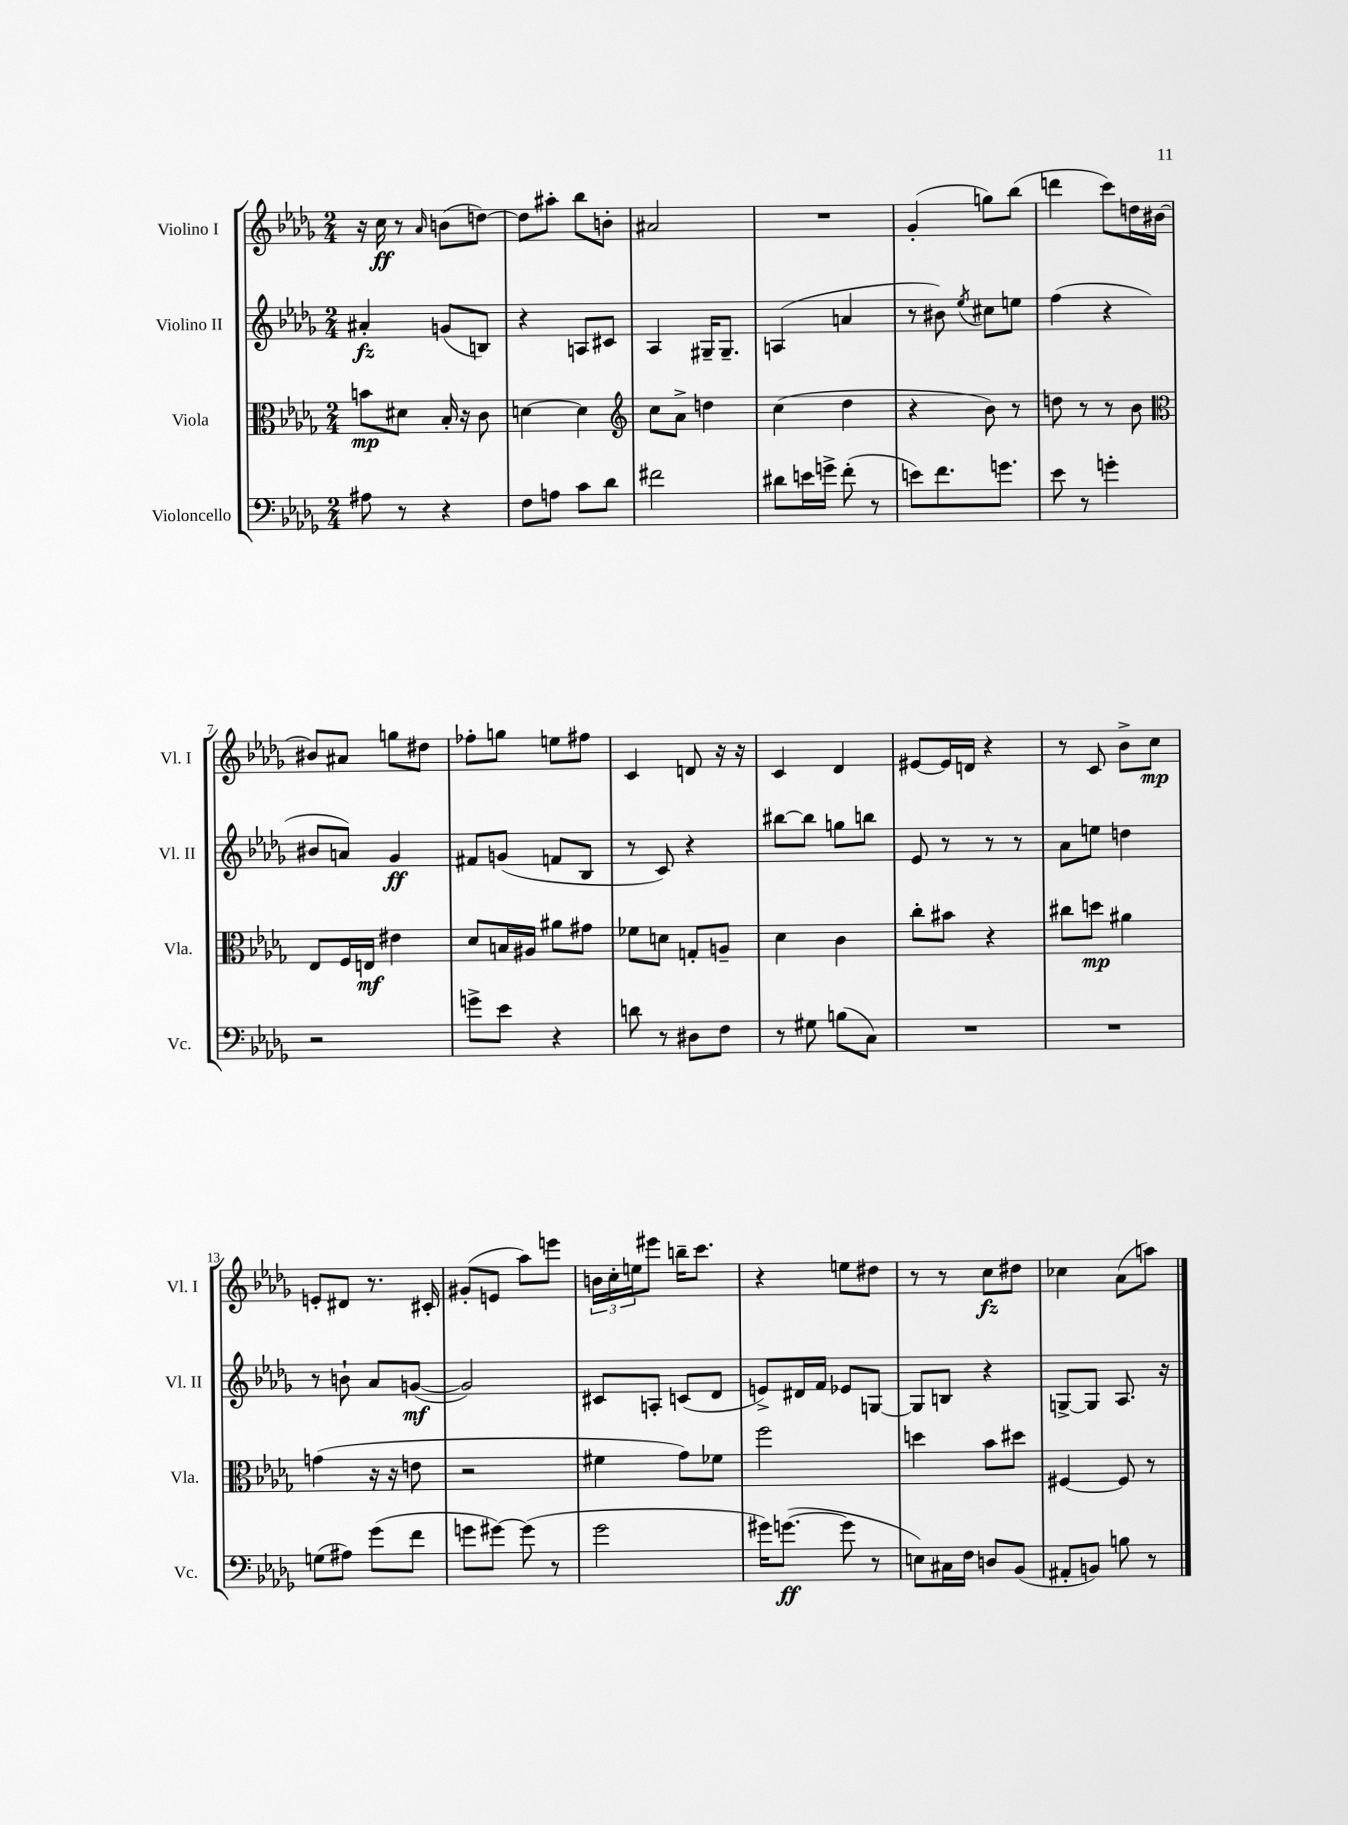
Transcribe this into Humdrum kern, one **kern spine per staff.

**kern	**dynam	**kern	**dynam	**kern	**dynam	**kern	**dynam
*part4	*part4	*part3	*part3	*part2	*part2	*part1	*part1
*staff4	*staff4	*staff3	*staff3	*staff2	*staff2	*staff1	*staff1
*I"Violoncello	*	*I"Viola	*	*I"Violino II	*	*I"Violino I	*
*I'Vc.	*	*I'Vla.	*	*I'Vl. II	*	*I'Vl. I	*
*clefF4	*	*clefC3	*	*clefG2	*	*clefG2	*
*k[b-e-a-d-g-]	*	*k[b-e-a-d-g-]	*	*k[b-e-a-d-g-]	*	*k[b-e-a-d-g-]	*
*M2/4	*	*M2/4	*	*M2/4	*	*M2/4	*
=1	=1	=1	=1	=1	=1	=1	=1
8A#X\	.	8bn\L	mp	4a#X'/	fz	16r	.
.	.	.	.	.	.	16cc\	ff
8r	.	8d#X\J	.	.	.	8r	.
.	.	.	.	.	.	16qqa-/	.
4r	.	16B-'/	.	(8gn/L	.	(8bn\L	.
.	.	16r	.	.	.	.	.
.	.	8c\	.	8Bn/J)	.	[8ddn\J)	.
=2	=2	=2	=2	=2	=2	=2	=2
8F\L	.	[4dn\	.	4r	.	8dd\L]	.
8An\J	.	.	.	.	.	8aa#X'\J	.
8c\L	.	4d\]	.	8An/L	.	8bb-\L	.
8d-\J	.	.	.	8c#X/J	.	8bn'\J	.
=3	=3	=3	=3	=3	=3	=3	=3
*	*	*clefG2	*	*	*	*	*
2f#X\	.	8cc\L	.	4A-/	.	2a#X/	.
.	.	8a-^\J	.	.	.	.	.
.	.	4ddn\	.	16G#X~/KL	.	.	.
.	.	.	.	8.G#~/J	.	.	.
=4	=4	=4	=4	=4	=4	=4	=4
8d#X\L	.	(4cc\	.	(4An/	.	2r	.
16en\L	.	.	.	.	.	.	.
16gn^\JJ	.	.	.	.	.	.	.
(8f'\	.	4dd-\	.	4an/	.	.	.
8r	.	.	.	.	.	.	.
=5	=5	=5	=5	=5	=5	=5	=5
8en\L)	.	4r	.	8r	.	(4g-'/	.
8.f\	.	.	.	8b#X\)	.	.	.
.	.	.	.	8qee-/	.	.	.
.	.	8b-\)	.	8cc#X\L	.	8ggn\L)	.
8.gn\J	.	.	.	.	.	.	.
.	.	8r	.	8een\J	.	(8bb-\J	.
=6	=6	=6	=6	=6	=6	=6	=6
8e-\	.	8ddn\	.	(4ff\	.	4dddn\	.
8r	.	8r	.	.	.	.	.
4gn'\	.	8r	.	4r	.	8ccc\L)	.
.	.	8b-\	.	.	.	16ddn\L	.
.	.	.	.	.	.	[16b#X\JJ	.
!!LO:LB:g=z
=7	=7	=7	=7	=7	=7	=7	=7
*	*	*clefC3	*	*	*	*	*
2r	.	8E-/L	.	8b#X/L	.	8b#X/L]	.
.	.	16F/L	.	8an/J)	.	8a#X/J	.
.	.	16En/JJ	mf	.	.	.	.
.	.	4e#X\	.	4g-/	ff	8ggn\L	.
.	.	.	.	.	.	8dd#X\J	.
=8	=8	=8	=8	=8	=8	=8	=8
8gn^\L	.	8d-/L	.	8f#X/L	.	8ff-X'\L	.
8e-\J	.	16Bn/L	.	(8gn/J	.	8ggn\J	.
.	.	16A#X/JJ	.	.	.	.	.
4r	.	8a#X\L	.	8fn/L	.	8een\L	.
.	.	8g#X\J	.	8B-/J	.	8ff#X\J	.
=9	=9	=9	=9	=9	=9	=9	=9
8dn\	.	8f-X\L	.	8r	.	4c/	.
8r	.	8dn\J	.	8c/)	.	.	.
8D#X\L	.	8Gn'/L	.	4r	.	8dn/	.
8F\J	.	8An~/J	.	.	.	16r	.
.	.	.	.	.	.	16r	.
=10	=10	=10	=10	=10	=10	=10	=10
8r	.	4d-\	.	[8bb#X\L	.	4c/	.
8G#X\	.	.	.	8bb#\J]	.	.	.
(8Bn\L	.	4c\	.	8ggn\L	.	4d-/	.
8C\J)	.	.	.	8bbn\J	.	.	.
=11	=11	=11	=11	=11	=11	=11	=11
2r	.	8cc'\L	.	8e-/	.	[8e#X/L	.
.	.	8b#X\J	.	8r	.	16e#/L]	.
.	.	.	.	.	.	16dn/JJ	.
.	.	4r	.	8r	.	4r	.
.	.	.	.	8r	.	.	.
=12	=12	=12	=12	=12	=12	=12	=12
2r	.	8cc#X\L	.	8a-\L	.	8r	.
.	.	8ddn\J	mp	8een\J	.	8c/	.
.	.	4a#X\	.	4ddn\	.	8b-^\L	.
.	.	.	.	.	.	8cc\J	mp
!!LO:LB:g=z
=13	=13	=13	=13	=13	=13	=13	=13
(8Gn\L	.	(4gn\	.	8r	.	8en'/L	.
8A#X\J)	.	.	.	8bn`\	.	8d#X/J	.
(8g-\L	.	16r	.	8a-/L	.	8.r	.
.	.	16r	.	.	.	.	.
8f\J	.	8en\	.	([8gn/J	mf	.	.
.	.	.	.	.	.	16c#X'/	.
=14	=14	=14	=14	=14	=14	=14	=14
8gn\L	.	2r	.	2g/])	.	(8g#X'/L	.
[8g#X\J)	.	.	.	.	.	8en/J	.
(8g#\]	.	.	.	.	.	8aa-\L)	.
8r	.	.	.	.	.	8eeen\J	.
=15	=15	=15	=15	=15	=15	=15	=15
2g-\	.	4f#X\	.	8c#X/L	.	24bn\LL	.
.	.	.	.	.	.	24cc'\	.
.	.	.	.	.	.	24een\J	.
.	.	.	.	8An'/J	.	8eee#X\J	.
.	.	8g-\L)	.	(8cn/L	.	16bbn~\KL	.
.	.	.	.	.	.	8.ccc\J	.
.	.	8f-X\J	.	8d-/J	.	.	.
=16	=16	=16	=16	=16	=16	=16	=16
16g#X\KL)	.	2ff\	.	8en^/L)	.	4r	.
([8.gn\J	ff	.	.	.	.	.	.
.	.	.	.	16d#X/L	.	.	.
.	.	.	.	16f/JJ	.	.	.
8g\]	.	.	.	8e-X/L	.	8een\L	.
8r	.	.	.	[8Gn/J	.	8dd#X\J	.
=17	=17	=17	=17	=17	=17	=17	=17
8En\L)	.	4ddn\	.	8G/L]	.	8r	.
16C#X\L	.	.	.	8Bn/J	.	8r	.
16F\JJ	.	.	.	.	.	.	.
8Dn/L	.	8b-\L	.	4r	.	8cc\L	fz
(8BB-/J	.	8dd#X\J	.	.	.	8dd#X\J	.
=18	=18	=18	=18	=18	=18	=18	=18
8AA#X'/L	.	[4F#X/	.	[8Gn^/L	.	4cc-X\	.
8BBn/J)	.	.	.	8G/J]	.	.	.
8Bn\	.	8F#/]	.	8.A-/	.	(8a-\L	.
8r	.	8r	.	.	.	8aan\J)	.
.	.	.	.	16r	.	.	.
==	==	==	==	==	==	==	==
*-	*-	*-	*-	*-	*-	*-	*-
